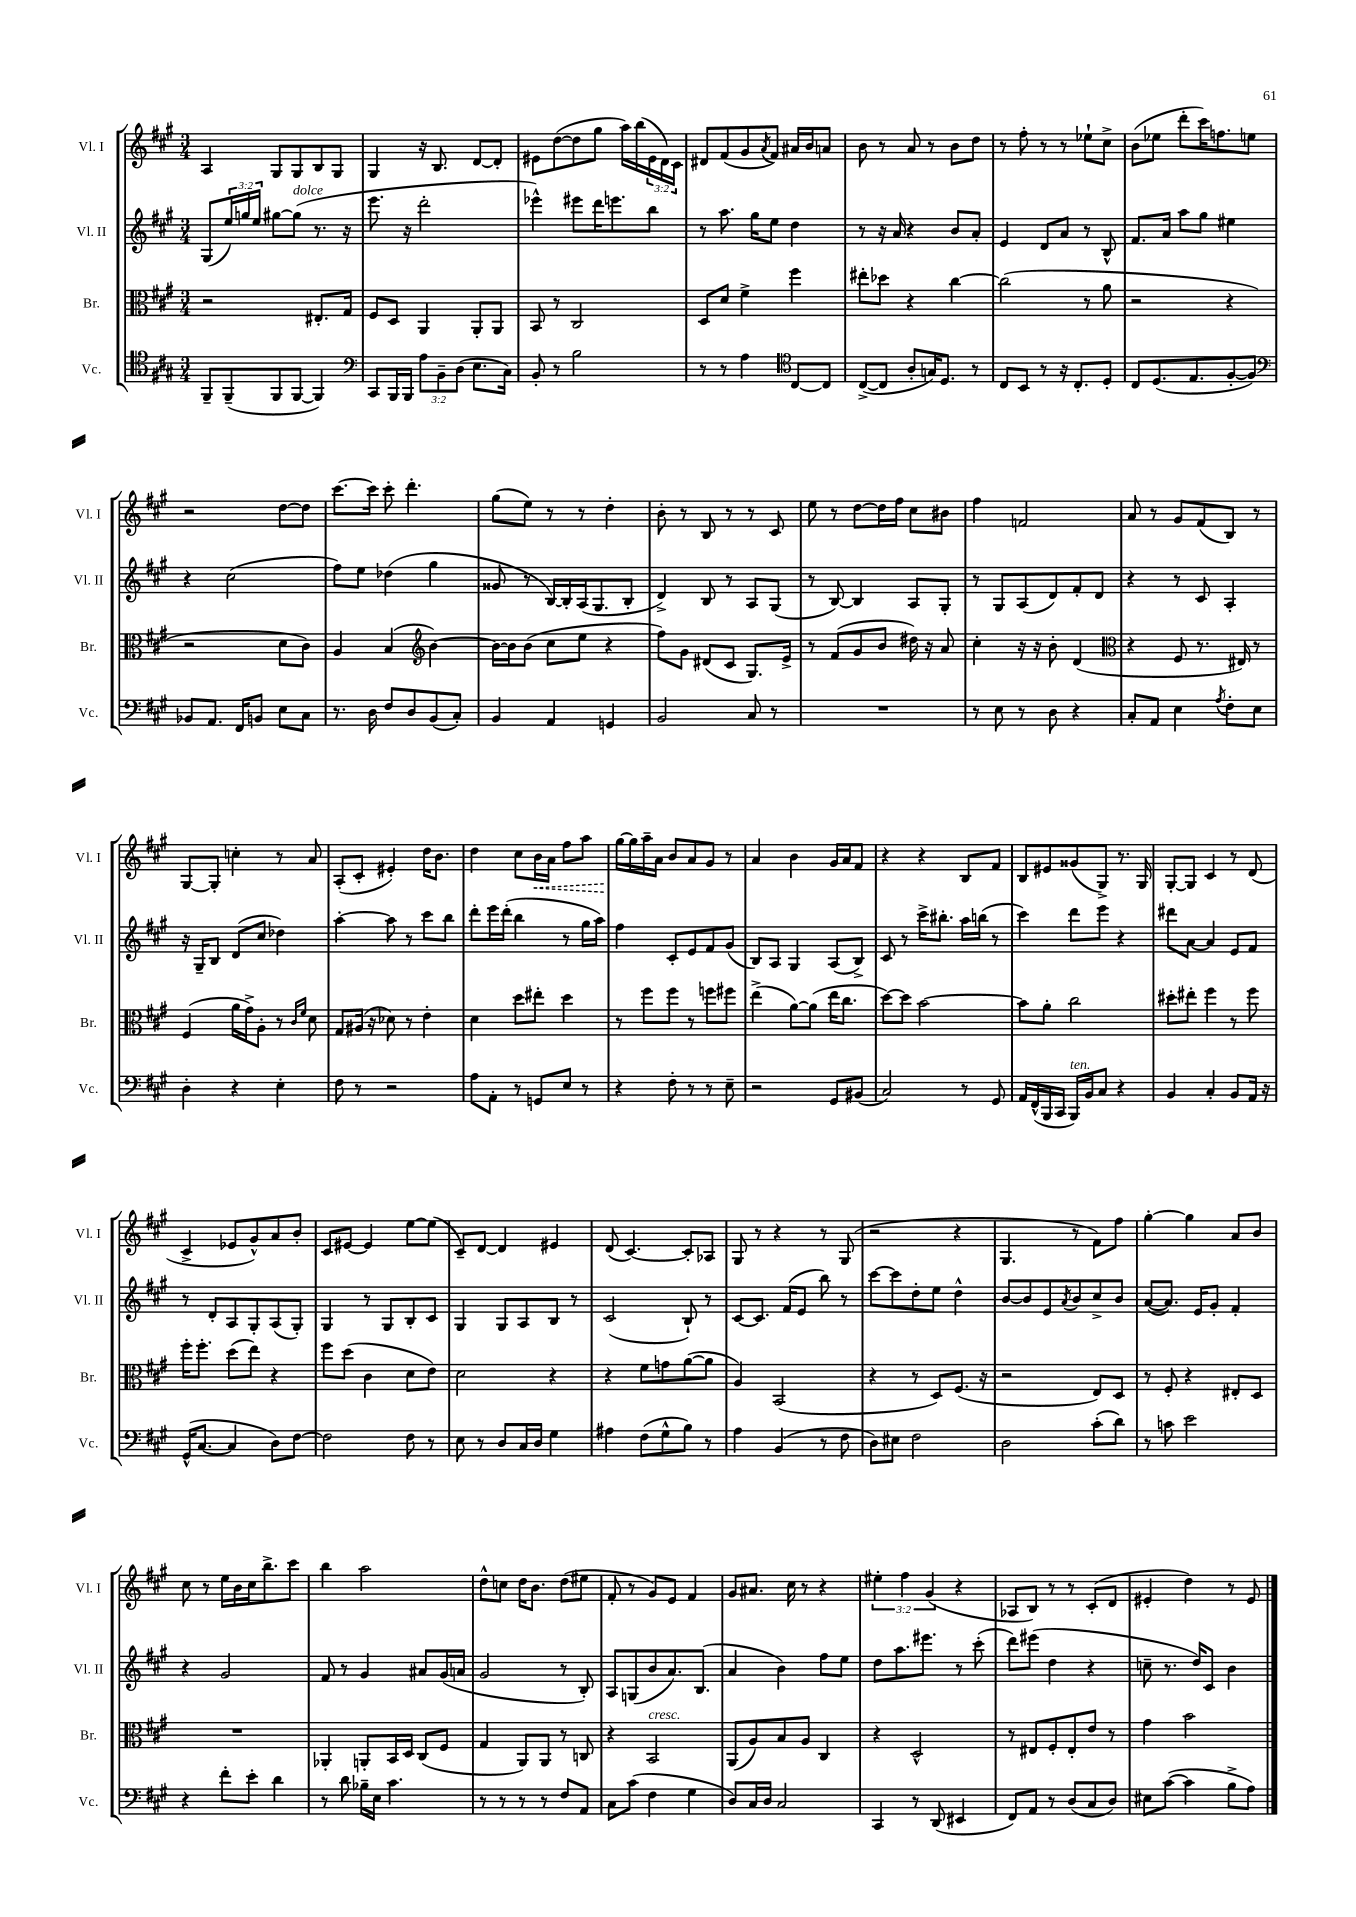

**kern	**kern	**kern	**kern	**dynam
*part4	*part3	*part2	*part1	*part1
*staff4	*staff3	*staff2	*staff1	*staff1
*I"Vc.	*I"Br.	*I"Vl. II	*I"Vl. I	*
*I'Vc.	*I'Br.	*I'Vl. II	*I'Vl. I	*
*clefC4	*clefC3	*clefG2	*clefG2	*
*k[f#c#g#]	*k[f#c#g#]	*k[f#c#g#]	*k[f#c#g#]	*
*M3/4	*M3/4	*M3/4	*M3/4	*
=53	=53	=53	=53	=53
8FF#~/L	2r	(8G#/L	4A/	.
(8FF#~/	.	24ee/L)	.	.
.	.	24ggn/	.	.
.	.	24ee/JJ	.	.
8FF#/	.	[8gg#X\L	8G#/L	.
!	!	!LO:TX:a:i:t=dolce	!	!
[8FF#/J	.	(8gg#\J]	8G#/	.
4FF#/])	8.E#X'/L	8.r	8B/	.
.	.	.	8G#/J	.
.	16G#/Jk	16r	.	.
=54	=54	=54	=54	=54
*clefF4	*	*	*	*
8CC#/L	8F#/L	8.eee\	4G#/	.
16BBB/L	8D/J	.	.	.
16BBB/JJ	.	16r	.	.
12A\L	4AA/	2ddd'\	16r	.
.	.	.	8.B/	.
12BB~\	.	.	.	.
(12D\J	.	.	.	.
8.E\L	8AA'/L	.	[8d/L	.
.	8AA/J	.	8d'/J]	.
16C#\Jk)	.	.	.	.
=55	=55	=55	=55	=55
8BB'/	8BB/	4eee-X^^\)	8e#X\L	.
8r	8r	.	([8dd\	.
2B\	2C#/	8eee#X\L	8dd\]	.
.	.	16ddd\K	8gg#\J	.
.	.	8.eeen\	.	.
.	.	.	16aa\LL)	.
.	.	.	(16bb\	.
.	.	8bb\J	24e#\	.
.	.	.	24d\)	.
.	.	.	24c#\JJ	.
=56	=56	=56	=56	=56
8r	8D/L	8r	8d#X/L	.
8r	8d/J	8.aa\	(8f#/	.
4A\	4f#^\	.	8g#/	.
.	.	16gg#\KL	.	.
.	.	.	8qa/	.
.	.	8ee\J	8f#/J)	.
*clefC4	*	*	*	*
[8C#/L	4ff#\	4dd\	16a#X/LL	.
.	.	.	16b/J	.
8C#/J]	.	.	8an/J	.
=57	=57	=57	=57	=57
([8C#^/L	8ee#X'\L	8r	8b\	.
8C#/J]	8dd-X\J	16r	8r	.
.	.	16a/	.	.
8A'/L	4r	4r	8a/	.
16Gn/K)	.	.	8r	.
8.D/J	.	.	.	.
.	[4cc#\	8b/L	8b\L	.
8r	.	8a'/J	8dd\J	.
=58	=58	=58	=58	=58
8C#/L	(2cc#\]	4e/	8r	.
8BB/J	.	.	8ff#'\	.
8r	.	8d/L	8r	.
16r	.	8a/J	8r	.
8.C#'/L	.	.	.	.
.	8r	8r	8ee-X`\L	.
8D'/J	8a\	8B^^/	8cc#^\J	.
=59	=59	=59	=59	=59
8C#/L	2r	8.f#/L	(8b\L	.
(8.D/	.	.	8ee-X\J	.
.	.	16a/Jk	.	.
.	.	8aa\L	8ddd'\L	.
8.E/	.	.	.	.
.	.	8gg#\J	16ccc#\K)	.
.	.	.	8.ffn\	.
[8F#'/	4r	4ee#X\	.	.
8F#/J])	.	.	8een\J	.
!!LO:LB:g=z
=60	=60	=60	=60	=60
*clefF4	*	*	*	*
8BB-X/L	2r	4r	2r	.
8.AA/J	.	.	.	.
.	.	(2cc#\	.	.
16FF#/KL	.	.	.	.
8BBn/J	.	.	.	.
8E\L	8d\L	.	[8dd\L	.
8C#\J	8c#\J)	.	8dd\J]	.
=61	=61	=61	=61	=61
8.r	4A/	8ff#\L)	[8.ccc#\L	.
.	.	8ee\J	.	.
16D\	.	.	16ccc#\Jk]	.
8F#/L	(4B/	(4dd-X\	8ccc#'\	.
8D/	.	.	4.ddd'\	.
*	*clefG2	*	*	*
(8BB/	[4b\)	4gg#\	.	.
8C#'/J)	.	.	.	.
=62	=62	=62	=62	=62
4BB/	16b\LL_	8g##X/	(8gg#\L	.
.	16b\J]	.	.	.
.	(8b\J	8r	8ee\J)	.
4AA/	8cc#\L	[16B/LL)	8r	.
.	.	16B'/]	.	.
.	8ee\J	(16A/J	8r	.
.	.	8.G#/	.	.
4GGn/	4r	.	4dd'\	.
.	.	8B'/J	.	.
=63	=63	=63	=63	=63
2BB/	8ff#\L)	4d^/)	8b'\	.
.	8g#\J	.	8r	.
.	(8d#X/L	8B/	8B/	.
.	8c#/J	8r	8r	.
8C#/	8.G#/L)	8A/L	8r	.
8r	.	(8G#/J	8c#/	.
.	16e^/Jk	.	.	.
=64	=64	=64	=64	=64
2.r	8r	8r	8ee\	.
.	(8f#/L	[8B/)	8r	.
.	8g#/	4B/]	[8dd\L	.
.	8b/J	.	16dd\L]	.
.	.	.	16ff#\JJ	.
.	16dd#X\)	8A/L	8cc#\L	.
.	16r	.	.	.
.	8a/	8G#'/J	8b#X\J	.
=65	=65	=65	=65	=65
8r	4cc#'\	8r	4ff#\	.
8E\	.	8G#/L	.	.
8r	16r	(8A/	2fn/	.
.	16r	.	.	.
8D\	8b'\	8d/)	.	.
4r	(4d/	8f#'/	.	.
.	.	8d/J	.	.
=66	=66	=66	=66	=66
*	*clefC3	*	*	*
8C#'/L	4r	4r	8a/	.
8AA/J	.	.	8r	.
4E\	8F#/	8r	8g#/L	.
.	8.r	8c#/	(8f#/	.
8qA/	.	.	.	.
8F#'\L	.	4A'/	8B/J)	.
.	16E#X/)	.	.	.
8E\J	8r	.	8r	.
!!LO:LB:g=z
=67	=67	=67	=67	=67
4D'\	(4F#/	16r	[8G#/L	.
.	.	16G#~/KL	.	.
.	.	8B/J	8G#'/J]	.
4r	16a\LL	(8d/L	4ccn'\	.
.	16g#^\J)	.	.	.
.	8A'\J	8cc#/J	.	.
4E'\	8r	4dd-X\)	8r	.
.	16qqc#/LL	.	.	.
.	16qqf#/JJ	.	.	.
.	8d\	.	8a/	.
=68	=68	=68	=68	=68
8F#\	8G#/L	[4aa'\	(8A'/L	.
8r	(16A#X/Jk	.	8c#'/J	.
.	16r	.	.	.
2r	8d-X\)	8aa\]	4e#X'/)	.
.	8r	8r	.	.
.	4e'\	8ccc#\L	16dd\KL	.
.	.	.	8.b\J	.
.	.	8bb\J	.	.
=69	=69	=69	=69	=69
8A\L	4d\	8ddd'\L	4dd\	.
8AA'\J	.	16eee\L	.	.
.	.	(16ddd'\JJ	.	.
8r	8dd\L	4bb\	8cc#\L	.
!	!	!	!	!LO:HP:b
8GGn/L	8ee#X'\J	.	16b\L	<
.	.	.	16a\JJ	.
8E/J	4dd\	8r	8ff#\L	.
8r	.	16gg#\LL	8aa\J	.
.	.	16aa\JJ)	.	.
=70	=70	=70	=70	=70
4r	8r	4ff#\	[16gg#\LL	.
.	.	.	16gg#\]	[
.	8ff#\L	.	16aa~\	.
.	.	.	16a\JJ	.
8F#'\	8ff#\J	8c#'/L	8b/L	.
8r	8r	8e/	8a/	.
8r	8ffn\L	8f#/	8g#/J	.
8E~\	8ff#X\J	(8g#/J	8r	.
=71	=71	=71	=71	=71
2r	(4ee^\	8B/L)	4a/	.
.	.	8A/J	.	.
.	[8a\L)	4G#/	4b\	.
.	(8a\J]	.	.	.
8GG#/L	16ee\KL	(8A/L	16g#/LL	.
.	8.cc#\J	.	16a/J	.
(8BB#X/J	.	8B^/J)	8f#/J	.
=72	=72	=72	=72	=72
2C#/)	[8dd\L)	8c#/	4r	.
.	8dd\J]	8r	.	.
.	[2b\	16ccc#^\KL	4r	.
.	.	8.bb#X'\J	.	.
8r	.	16aa\LL	8B/L	.
.	.	(16bbn\JJ	.	.
8GG#/	.	8r	8f#/J	.
=73	=73	=73	=73	=73
16AA/LL	8b\L]	4ccc#\)	8B/L	.
(16FF#^^/	.	.	.	.
16BBB/	8a'\J	.	8e#X/	.
16CC#/JJ	.	.	.	.
!LO:TX:a:i:t=ten.	!	!	!	!
16BBB/LL)	2cc#\	8ddd\L	(8g##X/	.
16BB/J	.	.	.	.
8C#/J	.	8eee\J	8G#^/J)	.
4r	.	4r	8.r	.
.	.	.	16G#/	.
=74	=74	=74	=74	=74
4BB/	8dd#X'\L	8ddd#X\L	[8G#'/L	.
.	8ee#X'\J	[8a\J	8G#/J]	.
4C#'/	4ff#\	4a/]	4c#/	.
8BB/L	8r	8e/L	8r	.
16AA/Jk	8ff#\	8f#/J	(8d/	.
16r	.	.	.	.
!!LO:LB:g=z
=75	=75	=75	=75	=75
(16GG#^^/KL	16ff#'\KL	8r	4c#^/	.
[8.C#/J	8.ff#'\J	.	.	.
.	.	8d'/L	.	.
4C#/]	(8dd\L	8A/	8e-X/L	.
.	8ee\J)	8G#'/	8g#^^/)	.
8D\L)	4r	(8A/	8a/	.
[8F#\J	.	8G#'/J)	8b'/J	.
=76	=76	=76	=76	=76
2F#\]	8ff#\L	4G#/	8c#/L	.
.	(8dd\J	.	[8e#X/J	.
.	4c#\	8r	4e#/]	.
.	.	8G#/L	.	.
8F#\	8d\L	8B'/	[8ee\L	.
8r	8e\J)	8c#/J	(8ee\J]	.
=77	=77	=77	=77	=77
8E\	2d\	4G#/	8c#~/L)	.
8r	.	.	[8d/J	.
8D/L	.	8G#/L	4d/]	.
16C#/L	.	8A/	.	.
16D/JJ	.	.	.	.
4G#\	4r	8B/J	4e#X/	.
.	.	8r	.	.
=78	=78	=78	=78	=78
4A#X\	4r	(2c#/	(8d/	.
.	.	.	[4.c#/)	.
(8F#\L	8f#\L	.	.	.
8G#^^\	8gn\	.	.	.
8B\J)	([8a\	8B`/)	8c#'/L]	.
8r	8a\J]	8r	8A-X/J	.
=79	=79	=79	=79	=79
4A\	4A/)	[8c#/L	8G#/	.
.	.	8.c#/J]	8r	.
(4BB/	(2BB/	.	4r	.
.	.	(16f#/KL	.	.
.	.	8e/J	.	.
8r	.	8bb\)	8r	.
8F#\	.	8r	(8G#/	.
=80	=80	=80	=80	=80
8D\L)	4r	[8ccc#\L	2r	.
8E#X\J	.	8ccc#\]	.	.
2F#\	8r	8dd'\	.	.
.	8D/L)	8ee\J	.	.
.	(8.F#/J	4dd^^\	4r	.
.	16r	.	.	.
=81	=81	=81	=81	=81
2D\	2r	[8b/L	4.G#/	.
.	.	8b/]	.	.
.	.	8e/	.	.
.	.	8qa/	.	.
.	.	8b/	8r	.
(8c#'\L	8E/L)	8cc#^/	8f#\L)	.
8d\J)	8D/J	8b/J	8ff#\J	.
=82	=82	=82	=82	=82
8r	8r	([8a/L	[4gg#'\	.
8cn\	8F#'/	8.a/J])	.	.
2e\	4r	.	4gg#\]	.
.	.	16e/KL	.	.
.	.	8g#'/J	.	.
.	8E#X'/L	4f#'/	8a/L	.
.	8D/J	.	8b/J	.
!!LO:LB:g=z
=83	=83	=83	=83	=83
4r	2.r	4r	8cc#\	.
.	.	.	8r	.
8f#'\L	.	2g#/	16ee\LL	.
.	.	.	16b\	.
8e'\J	.	.	16cc#\J	.
.	.	.	8.bb^\	.
4d\	.	.	.	.
.	.	.	8ccc#\J	.
=84	=84	=84	=84	=84
8r	4AA-X'/	8f#/	4bb\	.
8d\	.	8r	.	.
16B-X~\LL	8AAn'/L	4g#/	2aa\	.
16E\JJ	.	.	.	.
4.c#\	16BB/L	.	.	.
.	16D/JJ	.	.	.
.	(8C#/L	8a#X/L	.	.
.	8F#/J	(16g#/L	.	.
.	.	16an/JJ	.	.
=85	=85	=85	=85	=85
8r	4G#/	2g#/	8dd^^\L	.
8r	.	.	8ccn\J	.
8r	8AA/L)	.	16dd\KL	.
.	.	.	8.b\J	.
8r	8AA/J	.	.	.
8F#/L	8r	8r	(8dd\L	.
8AA/J	8Cn/	8B'/)	8ee#X\J	.
=86	=86	=86	=86	=86
8C#\L	4r	8A/L	8f#'/	.
(8c#\J	.	(8Gn/	8r	.
!	!LO:TX:a:i:t=cresc.	!	!	!
4F#\	2BB/	8b/	8g#/L)	.
.	.	8.a/)	8e/J	.
4G#\	.	.	4f#/	.
.	.	(8.B/J	.	.
=87	=87	=87	=87	=87
8D/L)	(8AA/L	4a/	8g#/L	.
16C#/L	8A/)	.	8.a#X/J	.
16D/JJ	.	.	.	.
2C#/	8B/	4b\)	.	.
.	.	.	16cc#\	.
.	8A/J	.	8r	.
.	4C#/	8ff#\L	4r	.
.	.	8ee\J	.	.
=88	=88	=88	=88	=88
4CC#/	4r	8dd\L	6ee#X'\	.
.	.	8.aa\	.	.
.	.	.	6ff#\	.
8r	2D^^/	.	.	.
.	.	8.eee#X\J	.	.
.	.	.	(6g#/	.
(8DD/	.	.	.	.
4EE#X/	.	8r	4r	.
.	.	(8ccc#'\	.	.
=89	=89	=89	=89	=89
8FF#/L)	8r	8ddd\L)	8A-X/L	.
8AA/J	8E#X/L	(8eee#X\J	8B/J)	.
8r	8F#'/	4dd\	8r	.
(8D/L	8E#'/	.	8r	.
8C#/	8e/J	4r	(8c#'/L	.
8D/J)	8r	.	8d/J	.
=90	=90	=90	=90	=90
8E#X\L	4g#\	8ccn~\	4e#X'/	.
([8c#\J	.	8.r	.	.
4c#\]	2b\	.	4dd\)	.
.	.	16dd/KL)	.	.
.	.	8c#/J	.	.
8B^\L	.	4b\	8r	.
8A\J)	.	.	8e#/	.
==	==	==	==	==
*-	*-	*-	*-	*-
